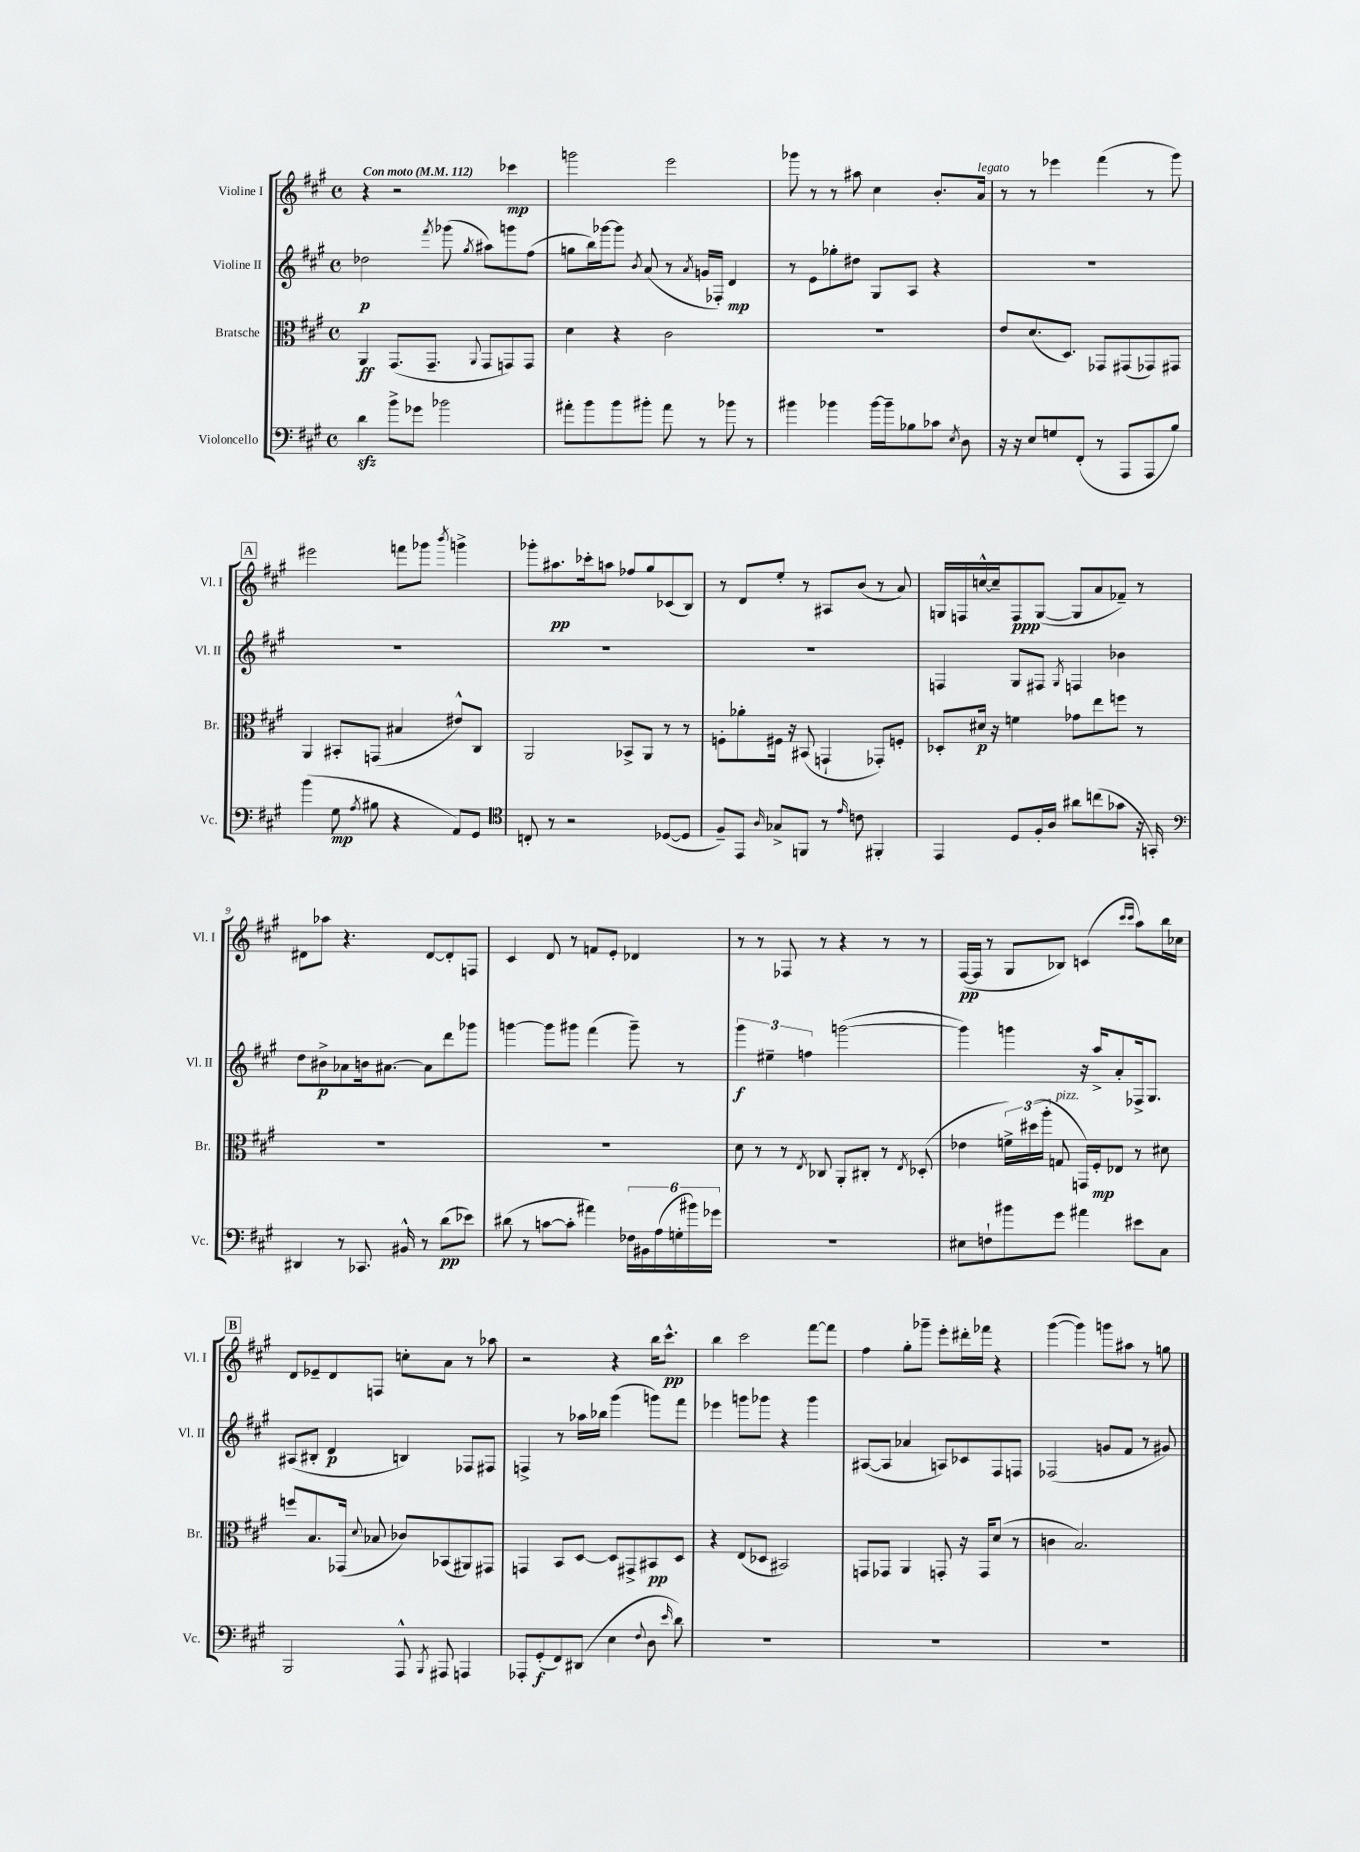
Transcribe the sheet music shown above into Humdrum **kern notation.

**kern	**dynam	**kern	**dynam	**kern	**dynam	**kern	**dynam
*part4	*part4	*part3	*part3	*part2	*part2	*part1	*part1
*staff4	*staff4	*staff3	*staff3	*staff2	*staff2	*staff1	*staff1
*I"Violoncello	*	*I"Bratsche	*	*I"Violine II	*	*I"Violine I	*
*I'Vc.	*	*I'Br.	*	*I'Vl. II	*	*I'Vl. I	*
*clefF4	*	*clefC3	*	*clefG2	*	*clefG2	*
*k[f#c#g#]	*	*k[f#c#g#]	*	*k[f#c#g#]	*	*k[f#c#g#]	*
*M4/4	*	*M4/4	*	*M4/4	*	*M4/4	*
*met(c)	*	*met(c)	*	*met(c)	*	*met(c)	*
*MM112	*	*MM112	*	*MM112	*	*MM112	*
=1	=1	=1	=1	=1	=1	=1	=1
!	!	!	!	!	!	!LO:TX:a:B:t=Con moto	!
4dzz\	.	4AA/	ff	2dd-X\	p	4r	.
8b^\L	.	(8.GG#/L	.	.	.	2r	.
8g-X\J	.	.	.	.	.	.	.
.	.	8.GG#~/J	.	.	.	.	.
.	.	.	.	8qfff#/	.	.	.
2b-X\	.	.	.	(8ggg-X\	.	.	.
.	.	8qqAA/	.	8qgg#/	.	.	.
.	.	8GG#/L	.	8aa#X\L)	.	.	.
.	.	8GGn/)	.	8gggn\	.	4ccc-X\	mp
.	.	8GG/J	.	(8ff#\J	.	.	.
=2	=2	=2	=2	=2	=2	=2	=2
8a#X'\L	.	4d\	.	8ggn\L	.	2gggn\	.
8b\	.	.	.	16bb\L)	.	.	.
.	.	.	.	[16ggg-X\J	.	.	.
8b\	.	4r	.	8ggg-\J]	.	.	.
.	.	.	.	8qb/	.	.	.
8b#X'\J	.	.	.	(8a/	.	.	.
8a#\	.	2c#\	.	8r	.	2eee\	.
.	.	.	.	8qa/	.	.	.
8r	.	.	.	16gn/LL	.	.	.
.	.	.	.	16F-X'/JJ)	.	.	.
8b-X\	.	.	.	4d/	mp	.	.
8r	.	.	.	.	.	.	.
=3	=3	=3	=3	=3	=3	=3	=3
4b#X\	.	1r	.	8r	.	8ggg-X\	.
.	.	.	.	8e\L	.	8r	.
4b-X\	.	.	.	8gg-X'\	.	8r	.
.	.	.	.	8dd#X\J	.	8aa#X\	.
[16b-\LL	.	.	.	8G#/L	.	4cc#\	.
16b-~\J]	.	.	.	.	.	.	.
8B-X\	.	.	.	8A/J	.	.	.
8c-X\J	.	.	.	4r	.	8.b'/L	.
8qE/	.	.	.	.	.	.	.
8D\	.	.	.	.	.	.	.
!	!	!	!	!	!	!LO:TX:a:i:t=legato	!
.	.	.	.	.	.	16a/Jk	.
=4	=4	=4	=4	=4	=4	=4	=4
16r	.	8e/L	.	1r	.	8r	.
16r	.	.	.	.	.	.	.
8E/L	.	(8.d/	.	.	.	8r	.
8Gn/	.	.	.	.	.	4eee-X\	.
.	.	8.D/J)	.	.	.	.	.
(8FF#'/J	.	.	.	.	.	.	.
8r	.	8GG-X/L	.	.	.	(4fff#\	.
8AAA/L	.	(8GG#X/	.	.	.	.	.
8AAA/	.	8GG-X/)	.	.	.	8r	.
8B/J)	.	8GG#X/J	.	.	.	8ggg#\)	.
!!LO:LB:g=z
!!LO:REH:place=s1:t=A
=5	=5	=5	=5	=5	=5	=5	=5
(4b\	.	4AA/	.	1r	.	2eee#X\	.
8G#\	mp	8BB#X'/L	.	.	.	.	.
8qA/	.	.	.	.	.	.	.
8B#X\	.	(8GGn/J	.	.	.	.	.
4r	.	4B#X/	.	.	.	8fffn\L	.
.	.	.	.	.	.	8ggg-X\J	.
.	.	.	.	.	.	8qbbb/	.
8AA/L)	.	8e#X^^/L)	.	.	.	4gggn^\	.
8GG#/J	.	8C#/J	.	.	.	.	.
=6	=6	=6	=6	=6	=6	=6	=6
*clefC4	*	*	*	*	*	*	*
8Cn'/	.	2AA/	.	1r	.	8ggg-X'\L	.
8r	.	.	.	.	.	8.aa#X\	pp
2r	.	.	.	.	.	.	.
.	.	.	.	.	.	16ccc-X'\k	.
.	.	.	.	.	.	8aan\J	.
.	.	8BB-X^/L	.	.	.	8ff-X/L	.
.	.	8AA/J	.	.	.	8gg#/	.
([8D-X/L	.	8r	.	.	.	(8c-X/	.
8D-/J]	.	8r	.	.	.	8B/J)	.
=7	=7	=7	=7	=7	=7	=7	=7
8F#~/L)	.	8Fn'\L	.	1r	.	8r	.
8EE/J	.	8a-X'\	.	.	.	8d/L	.
16qqA/	.	.	.	.	.	.	.
8G-X^/L	.	16F#X\Jk	.	.	.	8ee'/J	.
.	.	16r	.	.	.	.	.
8FFn/J	.	(8BB#X/	.	.	.	8r	.
8r	.	4GGn`/	.	.	.	8A#X/L	.
16qqe/	.	.	.	.	.	.	.
8cn\	.	.	.	.	.	(8b/J	.
4FF#X'/	.	8GG-X'/L)	.	.	.	8r	.
.	.	8Fn'/J	.	.	.	8a/)	.
=8	=8	=8	=8	=8	=8	=8	=8
4EE/	.	8D-X'/L	.	4Fn/	.	16Gn/LL	.
.	.	.	.	.	.	16Fn/	.
.	.	16d#X/Jk	p	.	.	[16ccn^^/	.
.	.	16r	.	.	.	16cc~/J]	.
8D/L	.	4fn\	.	8G#/L	.	8F/	ppp
16F#'/L	.	.	.	8F#X/J	.	([8G/J	.
16A/JJ	.	.	.	.	.	.	.
.	.	.	.	8qG#/	.	.	.
8a#X\L	.	8g-X\L	.	4Fn/	.	8G/L]	.
(8ccn\	.	8ee\	.	.	.	8a/	.
8g-X\J	.	8ffn\J	.	4b-X\	.	8f-X~/J)	.
16r	.	8r	.	.	.	8r	.
16GGn'/)	.	.	.	.	.	.	.
!!LO:LB:g=z
=9	=9	=9	=9	=9	=9	=9	=9
*clefF4	*	*	*	*	*	*	*
4DD#X/	.	1r	.	8dd\L	.	8d#X\L	.
.	.	.	.	8b#X^\	p	8aa-X\J	.
8r	.	.	.	8a-X\	.	4.r	.
8.CC-X/	.	.	.	16bn\k	.	.	.
.	.	.	.	[8.a#X\J	.	.	.
16BB#X^^/	.	.	.	.	.	.	.
8r	.	.	.	8a#\L]	.	[8d#/L	.
(8d\L	pp	.	.	8ddd\	.	8d#'/]	.
8e-X\J)	.	.	.	8ggg-X\J	.	8Fn/J	.
=10	=10	=10	=10	=10	=10	=10	=10
(8d#X\	.	1r	.	[4gggn\	.	4c#/	.
8r	.	.	.	.	.	.	.
[8cn\L	.	.	.	8ggg\L]	.	8d/	.
8c'\J]	.	.	.	8ggg#X\J	.	8r	.
4a#X\)	.	.	.	(4fff#\	.	8fn/L	.
.	.	.	.	.	.	8e'/J	.
24F-X\LL	.	.	.	8ggg#~\)	.	4d-X/	.
24BB#X\	.	.	.	.	.	.	.
(24A\	.	.	.	.	.	.	.
24Gn'\	.	.	.	8r	.	.	.
24b#X\)	.	.	.	.	.	.	.
24g-X\JJ	.	.	.	.	.	.	.
=11	=11	=11	=11	=11	=11	=11	=11
1r	.	8d\	.	6ggg#\	f	8r	.
.	.	8r	.	.	.	8r	.
.	.	.	.	6ee#X~\	.	.	.
.	.	8r	.	.	.	8F-X/	.
.	.	.	.	6ffn\	.	.	.
.	.	8qE/	.	.	.	.	.
.	.	8C-X/	.	.	.	8r	.
.	.	8AA'/L	.	([2gggn\	.	4r	.
.	.	8C#X'/J	.	.	.	.	.
.	.	8r	.	.	.	8r	.
.	.	8qE/	.	.	.	.	.
.	.	(8D-X'/	.	.	.	8r	.
=12	=12	=12	=12	=12	=12	=12	=12
8E#X\L	.	4e-X\	.	4ggg\])	.	([16F#/LL	pp
.	.	.	.	.	.	16F#/JJ]	.
8Fn`\	.	.	.	.	.	8r	.
8b#X\	.	24fn^\LL)	.	4gggn\	.	8G#/L	.
.	.	(24dd#X\	.	.	.	.	.
.	.	24aa'\JJ	.	.	.	.	.
!	!	!LO:TX:a:i:t=pizz.	!	!	!	!	!
8g#\J	.	8Gn/	.	.	.	8B-X/J)	.
4a#X\	.	16GGn/LL)	.	16r	.	(4cn/	.
.	.	16F#'/J	mp	16aa^/KL	.	.	.
.	.	8E-X/J	.	8a'/	.	.	.
.	.	.	.	.	.	16qqccc#/LL	.
.	.	.	.	.	.	16qqccc#/JJ	.
8e#X\L	.	8r	.	16F-X^/k	.	8aa\L)	.
.	.	.	.	8.G#/J	.	.	.
8C#\J	.	8d#X\	.	.	.	16bb\L	.
.	.	.	.	.	.	16cc-X\JJ	.
!!LO:LB:g=z
!!LO:REH:place=s1:t=B
=13	=13	=13	=13	=13	=13	=13	=13
2BBB/	.	8ffn/L	.	(8A#X/L	.	8d/L	.
.	.	8.B/	.	8B#X'/J	.	8e-X~/	.
.	.	.	.	4d/	p	8d/	.
.	.	(16GG-X/Jk	.	.	.	.	.
.	.	8qqd/	.	.	.	.	.
.	.	8B-X/	.	.	.	8Fn/J	.
8AAA^^/	.	8c-X/L)	.	4Bn/)	.	8ccn'\L	.
8qBBB/	.	.	.	.	.	.	.
8AAA#X/	.	(8BB-X/	.	.	.	8a\J	.
4AAAn/	.	8AA#X/)	.	8F-X/L	.	8r	.
.	.	8GG#X/J	.	8F#X/J	.	8aa-X\	.
=14	=14	=14	=14	=14	=14	=14	=14
8AAA-X'/L	.	4GGn/	.	4Fn^/	.	2r	.
(8GG#'/	f	.	.	.	.	.	.
8FF#/)	.	8BB/L	.	8r	.	.	.
(8DD#X/J	.	[8D/J	.	16aa-X\LL	.	.	.
.	.	.	.	16bb-X\JJ	.	.	.
4E\	.	8D/L]	.	(4ggg#\	.	4r	.
.	.	8GG#X^/	.	.	.	.	.
8qqF#/	.	.	.	.	.	.	.
8D\	.	8BB#X/	pp	8gggn\L)	.	16bb\KL	.
.	.	.	.	.	.	8.ccc#^^\J	pp
16qqe/	.	.	.	.	.	.	.
8d\)	.	8D/J	.	8fff#\J	.	.	.
=15	=15	=15	=15	=15	=15	=15	=15
1r	.	4r	.	4eee-X\	.	4bb\	.
.	.	(8E/L	.	8gggn\L	.	2ccc#\	.
.	.	8D-X/J	.	8ggg-X\J	.	.	.
.	.	2BB#X/)	.	4r	.	.	.
.	.	.	.	4ggg-\	.	[8fff#\L	.
.	.	.	.	.	.	8fff#\J]	.
=16	=16	=16	=16	=16	=16	=16	=16
1r	.	8GGn/L	.	([8A#X/L	.	4ff#\	.
.	.	8GG-X/J	.	8A#/J]	.	.	.
.	.	4AA/	.	4a-X/	.	8gg#'\L	.
.	.	.	.	.	.	8ggg-X~\J	.
.	.	8GGn'/	.	8An/L)	.	8eee'\L	.
.	.	16r	.	8c-X/	.	16ddd#X'\L	.
.	.	16GG/KL	.	.	.	16fff-X\JJ	.
.	.	(8d/J	.	8F#/	.	4r	.
.	.	8r	.	8Fn/J	.	.	.
=17	=17	=17	=17	=17	=17	=17	=17
1r	.	4cn\	.	(2F-X/	.	([4ggg#\	.
.	.	2.B/)	.	.	.	4ggg#\])	.
.	.	.	.	8gn/L	.	8gggn\L	.
.	.	.	.	8f#/J	.	8aa#X\J	.
.	.	.	.	8r	.	8r	.
.	.	.	.	8g#X/)	.	8ggn\	.
==	==	==	==	==	==	==	==
*-	*-	*-	*-	*-	*-	*-	*-
